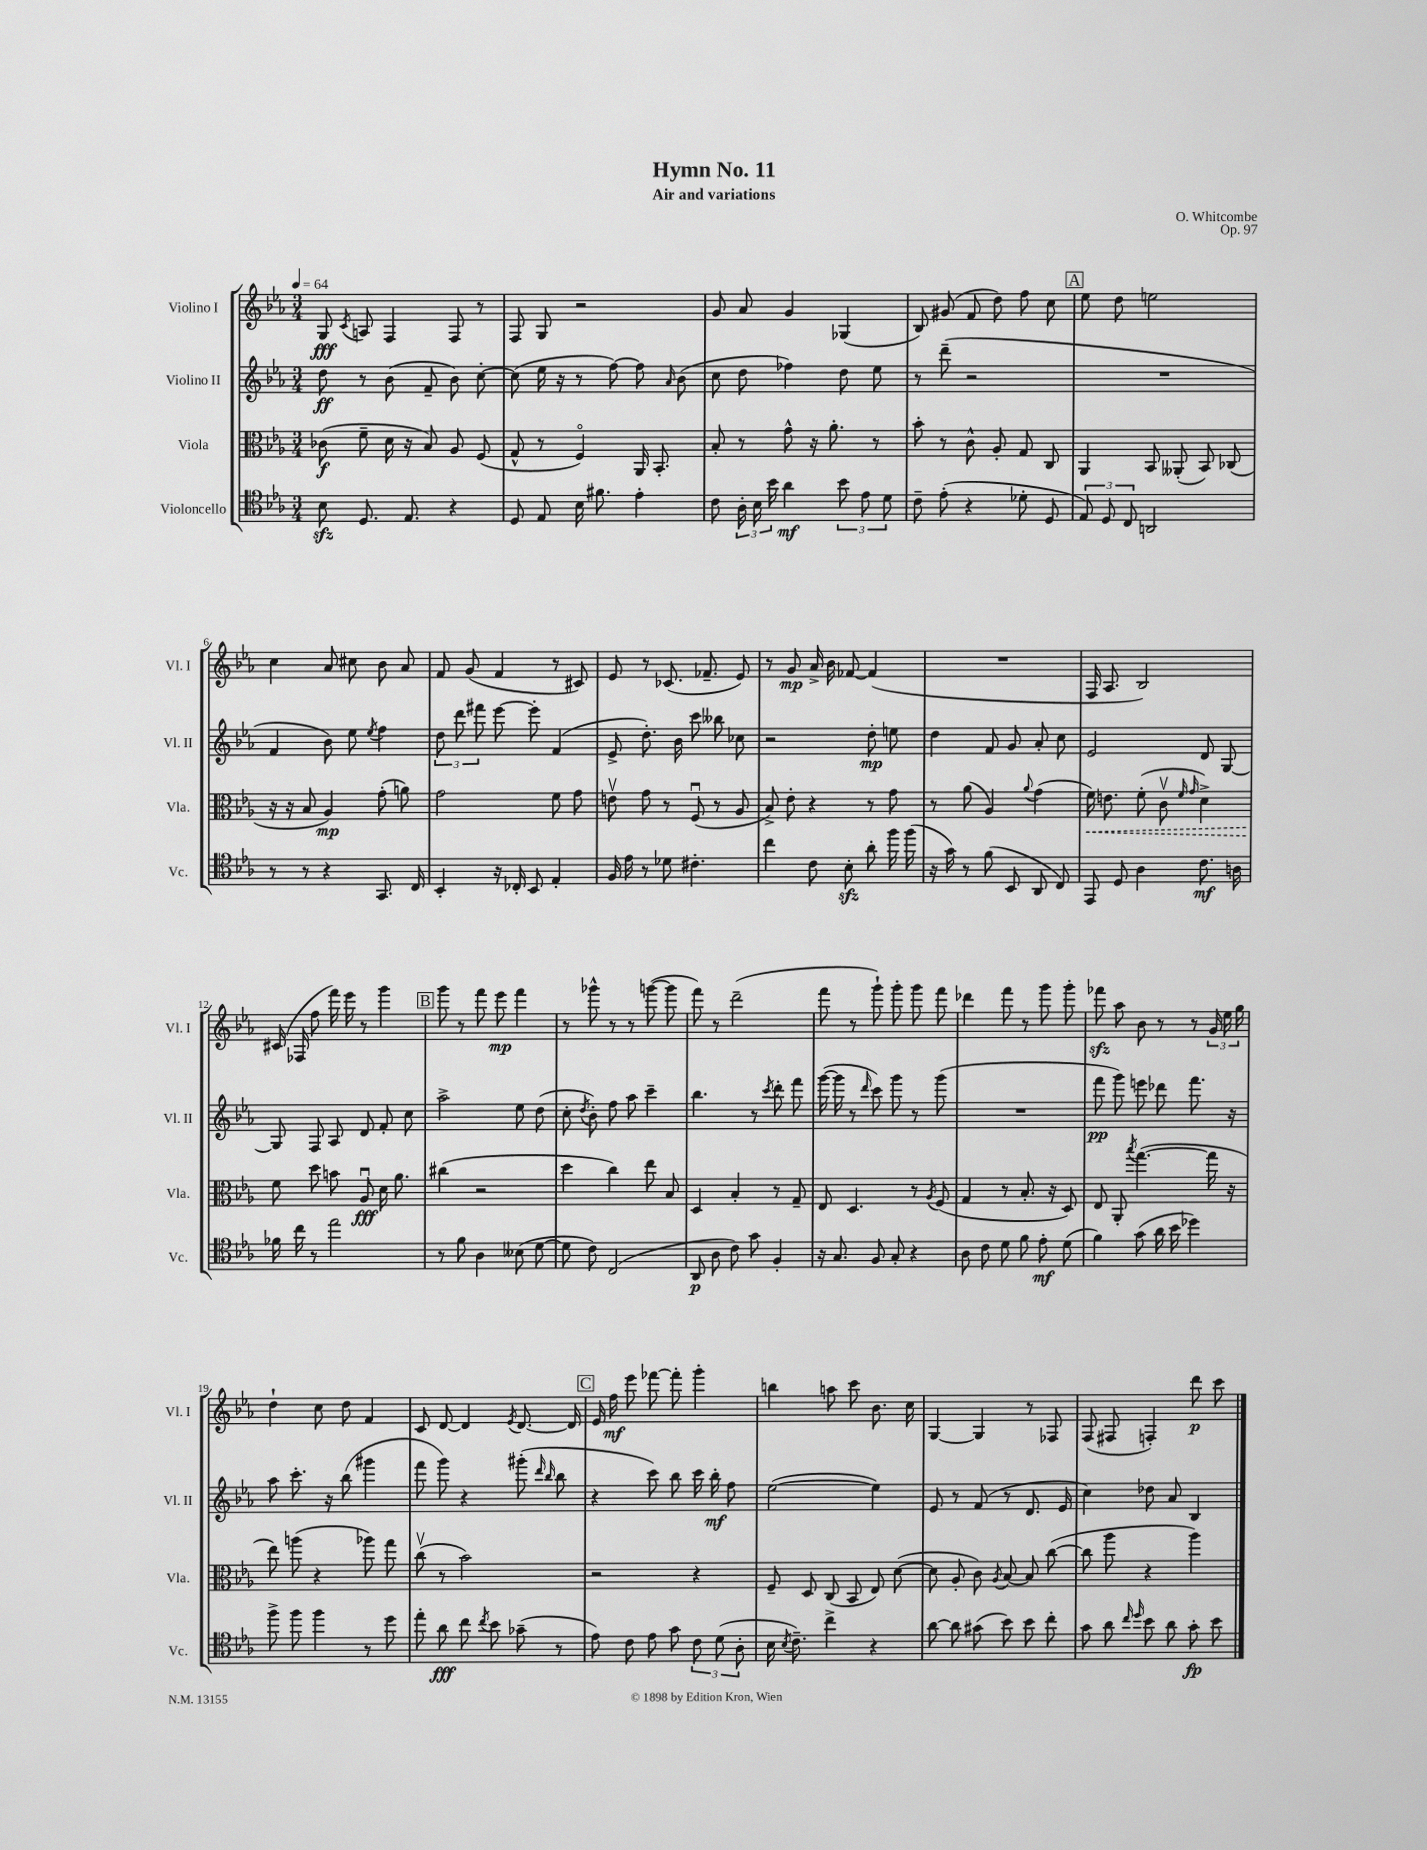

**kern	**dynam	**kern	**dynam	**kern	**dynam	**kern	**dynam
*part4	*part4	*part3	*part3	*part2	*part2	*part1	*part1
*staff4	*staff4	*staff3	*staff3	*staff2	*staff2	*staff1	*staff1
*I"Violoncello	*	*I"Viola	*	*I"Violino II	*	*I"Violino I	*
*I'Vc.	*	*I'Vla.	*	*I'Vl. II	*	*I'Vl. I	*
*clefC4	*	*clefC3	*	*clefG2	*	*clefG2	*
*k[b-e-a-]	*	*k[b-e-a-]	*	*k[b-e-a-]	*	*k[b-e-a-]	*
*M3/4	*	*M3/4	*	*M3/4	*	*M3/4	*
*MM64	*	*MM64	*	*MM64	*	*MM64	*
=1	=1	=1	=1	=1	=1	=1	=1
8B-zz\	.	(8c-X\	f	8dd\	ff	8G/	fff
.	.	.	.	.	.	8qc/	.
8.D/	.	8f~\	.	8r	.	8An/	.
.	.	16d\	.	(8b-\	.	4F/	.
8.E-/	.	16r	.	.	.	.	.
.	.	8B-/)	.	8f~/	.	.	.
4r	.	8A-/	.	8b-\)	.	8F/	.
.	.	(8F/	.	[8cc'\	.	8r	.
=2	=2	=2	=2	=2	=2	=2	=2
8D/	.	8G^^/	.	(8cc\]	.	8F/	.
8E-/	.	8r	.	16ee-\	.	8G/	.
.	.	.	.	16r	.	.	.
16B-\	.	4F/)	.	8r	.	2r	.
8.f#X\	.	.	.	.	.	.	.
.	.	.	.	[8ff\)	.	.	.
4e-'\	.	16AA-/	.	8ff\]	.	.	.
.	.	8.BB-'/	.	.	.	.	.
.	.	.	.	16qqa-/	.	.	.
.	.	.	.	(8b-\	.	.	.
=3	=3	=3	=3	=3	=3	=3	=3
8c\	.	8B-'/	.	8cc\	.	8g/	.
24A-'\	.	8r	.	8dd\	.	8a-/	.
24B-\	.	.	.	.	.	.	.
24b-\	.	.	.	.	.	.	.
4a-\	mf	8g^^\	.	4ff-X\)	.	4g/	.
.	.	16r	.	.	.	.	.
.	.	8.a-'\	.	.	.	.	.
12b-\	.	.	.	8dd\	.	(4G-X/	.
12e-\	.	.	.	.	.	.	.
.	.	8r	.	8ee-\	.	.	.
12d\	.	.	.	.	.	.	.
=4	=4	=4	=4	=4	=4	=4	=4
8c~\	.	8b-'\	.	8r	.	8B-/)	.
(8e-'\	.	8r	.	(8ddd~\	.	(8g#X/	.
4r	.	8c^^\	.	2r	.	8f/	.
.	.	8A-'/	.	.	.	8dd\)	.
8d-X'\	.	8G/	.	.	.	8ff\	.
8D/	.	8C/	.	.	.	8cc\	.
!!LO:REH:place=s1:t=A
=5	=5	=5	=5	=5	=5	=5	=5
12E-/)	.	4AA-/	.	2.r	.	8ee-\	.
12D/	.	.	.	.	.	.	.
.	.	.	.	.	.	8dd\	.
12C/	.	.	.	.	.	.	.
2AAn/	.	8BB-/	.	.	.	2een\	.
.	.	(8AA--X'/	.	.	.	.	.
.	.	8BB-/)	.	.	.	.	.
.	.	(8C-X/	.	.	.	.	.
!!LO:LB:g=z
=6	=6	=6	=6	=6	=6	=6	=6
8r	.	16r	.	4f/	.	4cc\	.
.	.	16r	.	.	.	.	.
8r	.	8B-/	.	.	.	.	.
4r	.	4A-/)	mp	8b-\)	.	8a-/	.
.	.	.	.	8ee-\	.	8cc#X\	.
.	.	.	.	8qee-/	.	.	.
8.GG/	.	(8g'\	.	4ff\	.	8b-\	.
.	.	8an\)	.	.	.	8a-/	.
16C/	.	.	.	.	.	.	.
=7	=7	=7	=7	=7	=7	=7	=7
4BB-'/	.	2g\	.	12dd\	.	8f/	.
.	.	.	.	12ddd\	.	.	.
.	.	.	.	.	.	(8g/	.
.	.	.	.	12fff#X\	.	.	.
16r	.	.	.	[8eee-\	.	4f/	.
16C-X'/	.	.	.	.	.	.	.
8BB-/	.	.	.	8eee-'\]	.	.	.
4E-'/	.	8f\	.	(4f/	.	8r	.
.	.	8g\	.	.	.	8c#X/)	.
=8	=8	=8	=8	=8	=8	=8	=8
16F/	.	8env\	.	8e-^/	.	8e-/	.
16e-\	.	.	.	.	.	.	.
8r	.	8g\	.	8.dd'\)	.	8r	.
8d-X\	.	8r	.	.	.	(8.c-X/	.
.	.	.	.	16b-\	.	.	.
4.c#X'\	.	(8Fu/	.	8ccc\	.	.	.
.	.	.	.	.	.	8.f-X~/	.
.	.	8r	.	8bb--X\	.	.	.
.	.	8A-/	.	8cc-X\	.	8e-/)	.
=9	=9	=9	=9	=9	=9	=9	=9
4cc\	.	8B-^/)	.	2r	.	8r	.
.	.	8e-'\	.	.	.	8g/	mp
8c\	.	4r	.	.	.	16a-^/	.
.	.	.	.	.	.	16b-\	.
8B-zz'\	.	.	.	.	.	[8f-X/	.
8a-'\	.	8r	.	8dd'\	mp	(4f-/]	.
16ff\	.	8g\	.	8een\	.	.	.
(16ff\	.	.	.	.	.	.	.
=10	=10	=10	=10	=10	=10	=10	=10
16r	.	8r	.	4dd\	.	2.r	.
16g\)	.	.	.	.	.	.	.
8r	.	(8a-\	.	.	.	.	.
(8f\	.	4A-/)	.	8f/	.	.	.
8BB-/	.	.	.	8g/	.	.	.
.	.	8qqa-/	.	.	.	.	.
8AA-/	.	(4g\	.	8a-'/	.	.	.
8C/)	.	.	.	8cc\	.	.	.
=11	=11	=11	=11	=11	=11	=11	=11
!	!	!	!LO:HP:b	!	!	!	!
8EE-/	.	16f\)	<	2e-/	.	16F/	.
.	.	8.en\	.	.	.	8.A-/	.
8D/	.	.	.	.	.	.	.
4A-\	.	(8f'\	.	.	.	2B-/)	.
.	.	8cv\	.	.	.	.	.
.	.	16qqf/	.	.	.	.	.
.	.	16qqg/	.	.	.	.	.
8.c\	mf	4d^\)	.	8d/	.	.	.
.	.	.	.	[8G/	.	.	.
16An\	.	.	.	.	.	.	.
!!LO:LB:g=z
=12	=12	=12	=12	=12	=12	=12	=12
16f-X\	.	8f\	.	8G/]	.	(16c#X/	.
16cc\	.	.	.	.	.	16F-X/	.
8r	.	8dd\	[	8F/	.	8ff\	.
2ee-\	.	8bn\	.	8A-/	.	16fff\)	.
.	.	.	.	.	.	16eee-\	.
.	.	8A-u/	fff	8d/	.	8r	.
.	.	16d\	.	8f'/	.	4ggg\	.
.	.	8.a-\	.	.	.	.	.
.	.	.	.	8cc\	.	.	.
!!LO:REH:place=s1:t=B
=13	=13	=13	=13	=13	=13	=13	=13
8r	.	(4cc#X\	.	2aa-^\	.	8ggg\	.
8f\	.	.	.	.	.	8r	.
4A-\	.	2r	.	.	.	8fff\	.
.	.	.	.	.	.	8eee-\	mp
(8B--X\	.	.	.	8ee-\	.	4fff\	.
[8d\	.	.	.	(8dd\	.	.	.
=14	=14	=14	=14	=14	=14	=14	=14
8d\]	.	4dd\	.	8cc'\	.	8r	.
.	.	.	.	8qdd/	.	.	.
8c\)	.	.	.	8b-'\)	.	8ggg-X^^\	.
(2C/	.	4cc\)	.	8ff\	.	8r	.
.	.	.	.	8aa-\	.	8r	.
.	.	8ee-\	.	4ccc~\	.	([8gggn\	.
.	.	8B-/	.	.	.	8ggg\]	.
=15	=15	=15	=15	=15	=15	=15	=15
8AA-/	p	4D/	.	4.bb-\	.	8fff\)	.
8A-\	.	.	.	.	.	8r	.
8c\)	.	4B-'/	.	.	.	(2ddd~\	.
8g\	.	.	.	8r	.	.	.
.	.	.	.	8qccc/	.	.	.
4F'/	.	8r	.	8ddd'\	.	.	.
.	.	8G~/	.	8fff\	.	.	.
=16	=16	=16	=16	=16	=16	=16	=16
16r	.	8E-/	.	([16ggg\	.	8fff\	.
8.G/	.	.	.	16ggg\]	.	.	.
.	.	4.D/	.	8r	.	8r	.
.	.	.	.	16qqddd/	.	.	.
8F/	.	.	.	8ccc\)	.	8ggg`\)	.
8G'/	.	.	.	8ggg\	.	8ggg'\	.
4r	.	8r	.	8r	.	8ggg\	.
.	.	8qA-/	.	.	.	.	.
.	.	(8F/	.	(8ggg\	.	8fff\	.
=17	=17	=17	=17	=17	=17	=17	=17
8A-\	.	4G/	.	2.r	.	4ddd-X\	.
8c\	.	.	.	.	.	.	.
8d\	.	8r	.	.	.	8fff\	.
8f\	.	8.B-'/	.	.	.	8r	.
8e-'\	mf	.	.	.	.	8ggg\	.
.	.	16r	.	.	.	.	.
(8d\	.	8D/)	.	.	.	8ggg'\	.
=18	=18	=18	=18	=18	=18	=18	=18
4f\)	.	8E-/	.	8fff\	pp	8fff-Xzz\	.
.	.	8AA-'/	.	8ggg\)	.	8aa-\	.
.	.	8qbb-/	.	.	.	.	.
(8g\	.	([4.gg\	.	8eeen\	.	8b-\	.
16a-\	.	.	.	8ddd-X\	.	8r	.
16b-\	.	.	.	.	.	.	.
4dd-X\)	.	.	.	8.fff\	.	8r	.
.	.	16gg\]	.	.	.	24g/	.
.	.	.	.	.	.	24ee-\	.
.	.	16r	.	16r	.	.	.
.	.	.	.	.	.	24gg\	.
!!LO:LB:g=z
=19	=19	=19	=19	=19	=19	=19	=19
8ff^\	.	8ee-\)	.	8aa-\	.	4dd`\	.
8ff\	.	(8aan\	.	8.ccc'\	.	.	.
4ff\	.	4r	.	.	.	8cc\	.
.	.	.	.	16r	.	.	.
.	.	.	.	(8bb-\	.	8dd\	.
8r	.	8aa-X\)	.	4ggg#X\	.	4f/	.
8dd\	.	8gg\	.	.	.	.	.
=20	=20	=20	=20	=20	=20	=20	=20
8ee-'\	.	(8ccv\	.	8fff\	.	8c/	.
8a-\	fff	8r	.	8ggg\)	.	[8d/	.
8cc\	.	2b-\)	.	4r	.	4d/]	.
8qcc/	.	.	.	.	.	.	.
8b-\	.	.	.	.	.	.	.
.	.	.	.	.	.	8qe-/	.
(8g-X~\	.	.	.	(8ggg#X'\	.	[8.d/	.
.	.	.	.	16qqddd/	.	.	.
.	.	.	.	16qqbb-/	.	.	.
8r	.	.	.	8bb-\	.	.	.
.	.	.	.	.	.	16d/]	.
!!LO:REH:place=s1:t=C
=21	=21	=21	=21	=21	=21	=21	=21
8e-\)	.	2r	.	4r	.	16e-/	.
.	.	.	.	.	.	16ff\	mf
8c\	.	.	.	.	.	8eee-\	.
8e-\	.	.	.	8ccc\)	.	[8fff-X\	.
8g\	.	.	.	8bb-\	.	8fff-'\]	.
12c\	.	4r	.	16ccc\	.	4ggg'\	.
.	.	.	.	16bb-'\	mf	.	.
(12d\	.	.	.	.	.	.	.
.	.	.	.	8ff\	.	.	.
12A-'\	.	.	.	.	.	.	.
=22	=22	=22	=22	=22	=22	=22	=22
16B-\	.	8F~/	.	([2ee-\	.	4bbn\	.
8qB-/	.	.	.	.	.	.	.
8.c~\)	.	.	.	.	.	.	.
.	.	8D/	.	.	.	.	.
4cc^\	.	(8C/	.	.	.	8aan\	.
.	.	8BB-/	.	.	.	8ccc\	.
4r	.	8E-/)	.	4ee-\])	.	8.b-\	.
.	.	([8d\	.	.	.	.	.
.	.	.	.	.	.	16cc\	.
=23	=23	=23	=23	=23	=23	=23	=23
[8a-\	.	8d\]	.	8e-/	.	[4G/	.
8a-\]	.	8A-'/	.	8r	.	.	.
(8g#X\	.	8c\)	.	(8f/	.	4G/]	.
.	.	8qA-/	.	.	.	.	.
8b-\)	.	[8B-/	.	8r	.	.	.
8b-\	.	8B-/]	.	8.d/	.	8r	.
8cc'\	.	([8cc\	.	.	.	8F-X/	.
.	.	.	.	16e-/	.	.	.
=24	=24	=24	=24	=24	=24	=24	=24
8g\	.	8cc\]	.	4cc\)	.	(8F/	.
8a-\	.	8aa-\	.	.	.	8F#X/	.
16qqcc/	.	.	.	.	.	.	.
16qqdd/	.	.	.	.	.	.	.
8b-\	.	4r	.	8dd-X\	.	4Fn'/)	.
8a-\	.	.	.	8a-/	.	.	.
8g'\	fp	4aa-\)	.	4B-/	.	8ddd\	p
8b-\	.	.	.	.	.	8ccc\	.
==	==	==	==	==	==	==	==
*-	*-	*-	*-	*-	*-	*-	*-
